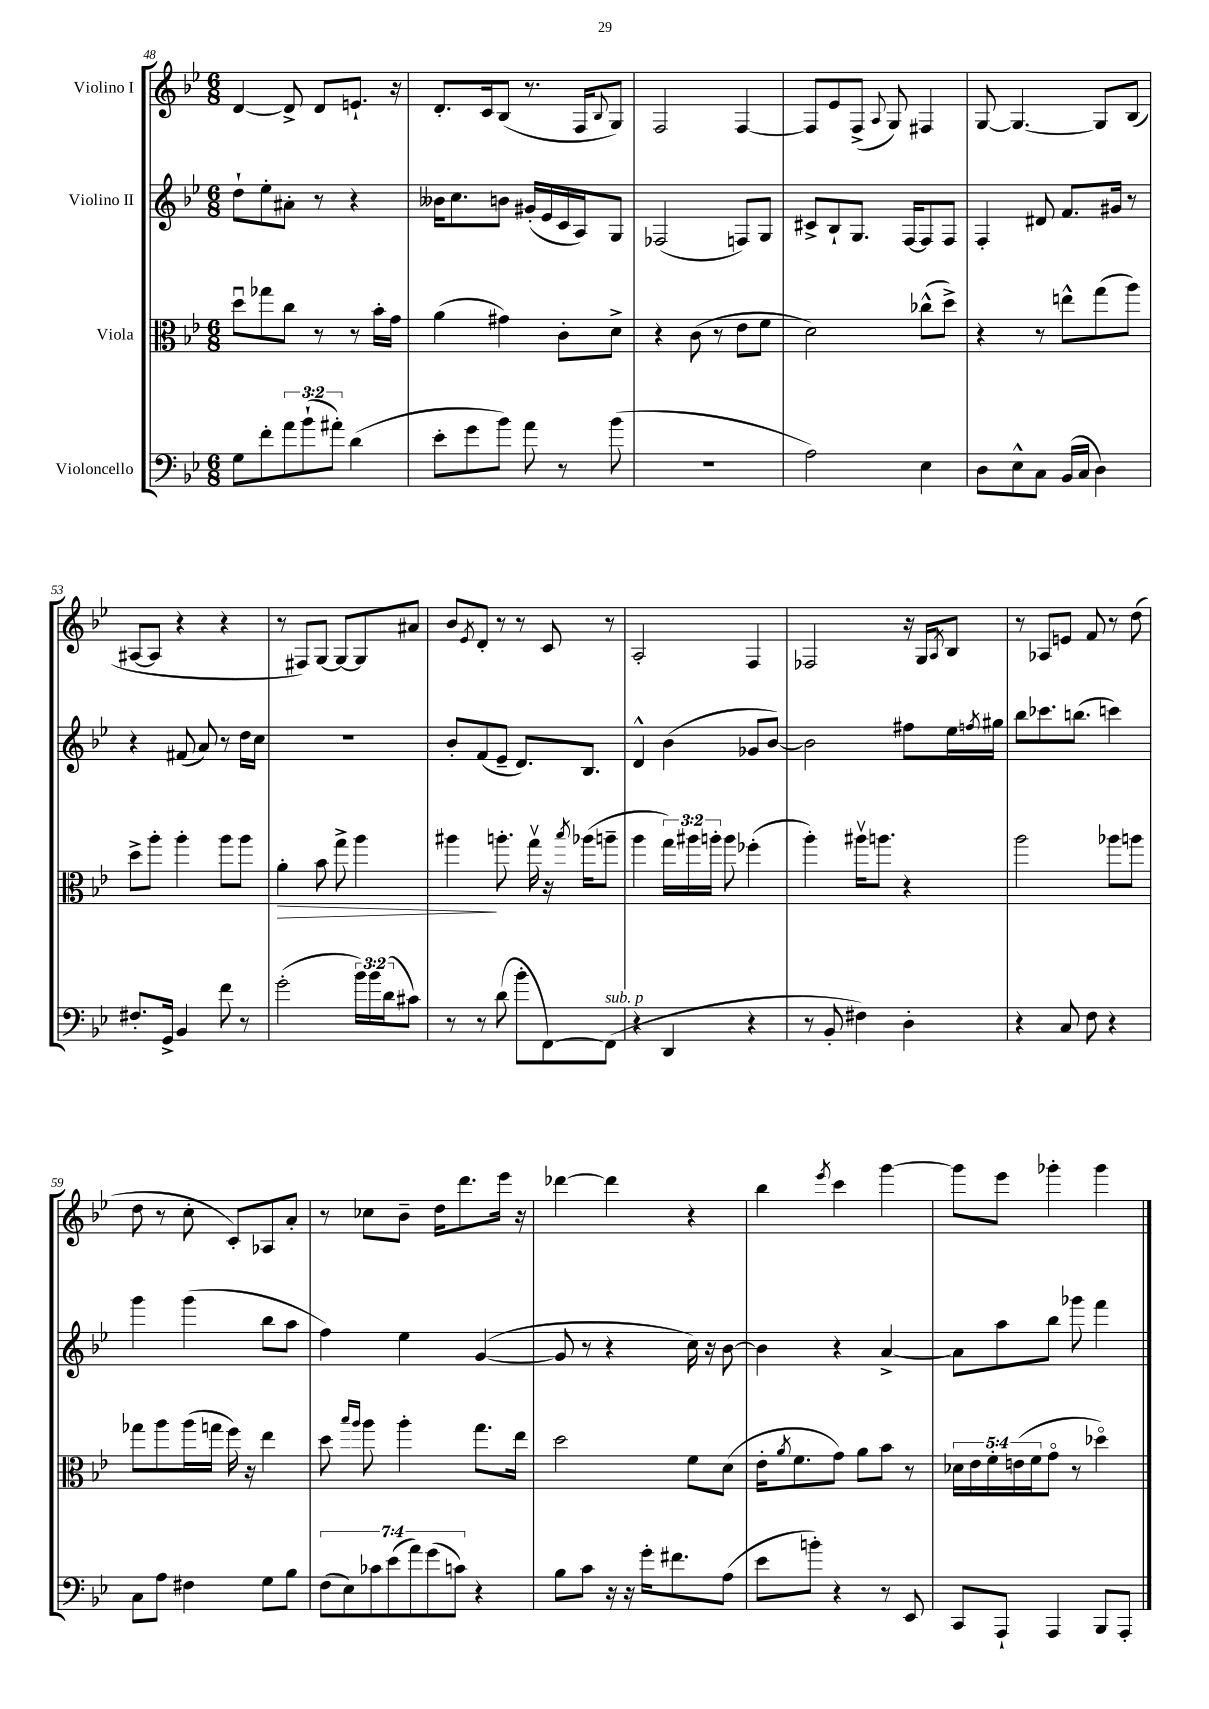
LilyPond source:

<<
\new StaffGroup <<
\new Staff = "s0" \with { instrumentName = "Violino I" } {
    \clef treble \key bes \major \numericTimeSignature \time 6/8
    d'4~ d'8-> d'8 e'8.-! r16 |
    d'8.-. c'16 bes8( r8. f16 \appoggiatura { bes8 } g8) |
    f2 f4~ |
    f8 ees'8 f8->( \appoggiatura { a8 } g8) fis4 |
    g8~ g4.~ g8 bes8( |
    ais8~ ais8 r4 r4 |
    r8 fis8) g8~ g8~ g8 ais'8 |
    bes'8 \acciaccatura { ees'8 } d'8-. r8 r8 c'8 r8 |
    a2-. f4 |
    fes2 r16 g16 \acciaccatura { a8 } bes8 |
    r8 aes8 e'8 f'8 r8 d''8( |
    d''8 r8 c''8-. c'8-.) aes8 a'8-. |
    r8 ces''8 bes'8-- d''16 d'''8. ees'''16 r16 |
    des'''4~ des'''4 r4 |
    bes''4 \acciaccatura { ees'''8 } c'''4 g'''4~ |
    g'''8 ees'''8 ges'''4-. ges'''4 \bar "|." |
}
\new Staff = "s1" \with { instrumentName = "Violino II" } {
    \clef treble \key bes \major \numericTimeSignature \time 6/8
    d''8-! ees''8-. ais'8-. r8 r4 |
    beses'16 c''8. b'8 gis'16-.( ees'16 c'16 a16) g8 |
    fes2( f8) g8 |
    cis'8-> bes8-! g8. f16~ f8 f8 |
    f4-. dis'8 f'8. gis'16 r8 |
    r4 fis'8( a'8) r8 d''16 c''16 |
    R2. |
    bes'8-. f'8( ees'8-- d'8.) bes8. |
    d'4-^ bes'4( ges'8 bes'8~) |
    bes'2 fis''8 ees''16 \acciaccatura { f''8 } gis''16 |
    bes''8 ces'''8. b''8.( c'''4) |
    g'''4 g'''4( bes''8 a''8 |
    f''4) ees''4 g'4~( |
    g'8 r8 r4 c''16) r16 bes'8~ |
    bes'4 r4 a'4~-> |
    a'8 a''8 bes''8 ges'''8 f'''4 \bar "|." |
}
\new Staff = "s2" \with { instrumentName = "Viola" } {
    \clef alto \key bes \major \numericTimeSignature \time 6/8 \override Staff.TupletNumber.text = #tuplet-number::calc-fraction-text
    d''8\downbow ges''8 c''8 r8 r8 bes'16-. g'16 |
    a'4( gis'4) c'8-. d'8-> |
    r4 c'8( r8 ees'8 f'8 |
    d'2) ces''8-^( d''8->) |
    r4 r8 e''8-^ g''8( a''8) |
    d''8-> a''8-. a''4-. a''8 a''8 |
    a'4-.\> bes'8 g''8-> a''4 |
    ais''4\! a''8.-. g''16\upbow r16 \acciaccatura { bes''8 } aes''16( a''8-- |
    a''4 \tuplet 3/2 { g''16) ais''16 a''16-. } a''8 fes''4-.( |
    a''4-.) ais''16\upbow a''8. r4 |
    a''2 aes''8 a''8 |
    ges''8 a''8 a''16( g''16 f''16) r16 ees''4 |
    d''8 \grace { bes''16 a''16 } a''8 a''4-. g''8. ees''16 |
    d''2 f'8 d'8( |
    ees'16-. \acciaccatura { a'8 } f'8. g'8) a'8 bes'8 r8 |
    \tuplet 5/4 { des'16 ees'16 f'16-. e'16( f'16 } g'8\flageolet r8 des''4\flageolet) \bar "|." |
}
\new Staff = "s3" \with { instrumentName = "Violoncello" } {
    \clef bass \key bes \major \numericTimeSignature \time 6/8 \override Staff.TupletNumber.text = #tuplet-number::calc-fraction-text
    g8 f'8-. \tuplet 3/2 { a'8 bes'8-!( ais'8-.) } d'4( |
    ees'8-. g'8 bes'8) a'8 r8 bes'8( |
    R2. |
    a2) ees4 |
    d8 ees8-^ c8 bes,16( c16 d4) |
    fis8.-. g,16-> bes,4 f'8 r8 |
    g'2-.( \tuplet 3/2 { bes'16) bes'16 d'16( } cis'8) |
    r8 r8 d'8( bes'8-. f,8~) f,8^\markup { \italic "sub. p" }( |
    r4 d,4 r4 |
    r8 bes,8-. fis4) d4-. |
    r4 c8 f8 r4 |
    c8 a8 fis4 g8 bes8 |
    \tuplet 7/4 { f8( ees8) ces'8 ees'8( a'8) g'8( c'8) } r4 |
    bes8 c'8 r16 r16 g'16-. fis'8. a8( |
    ees'8 b'8-.) r4 r8 ees,8 |
    c,8 a,,8-! a,,4 bes,,8 a,,8-. \bar "|." |
}
>>
>>
\layout { \context { \Score currentBarNumber = #48 } }
